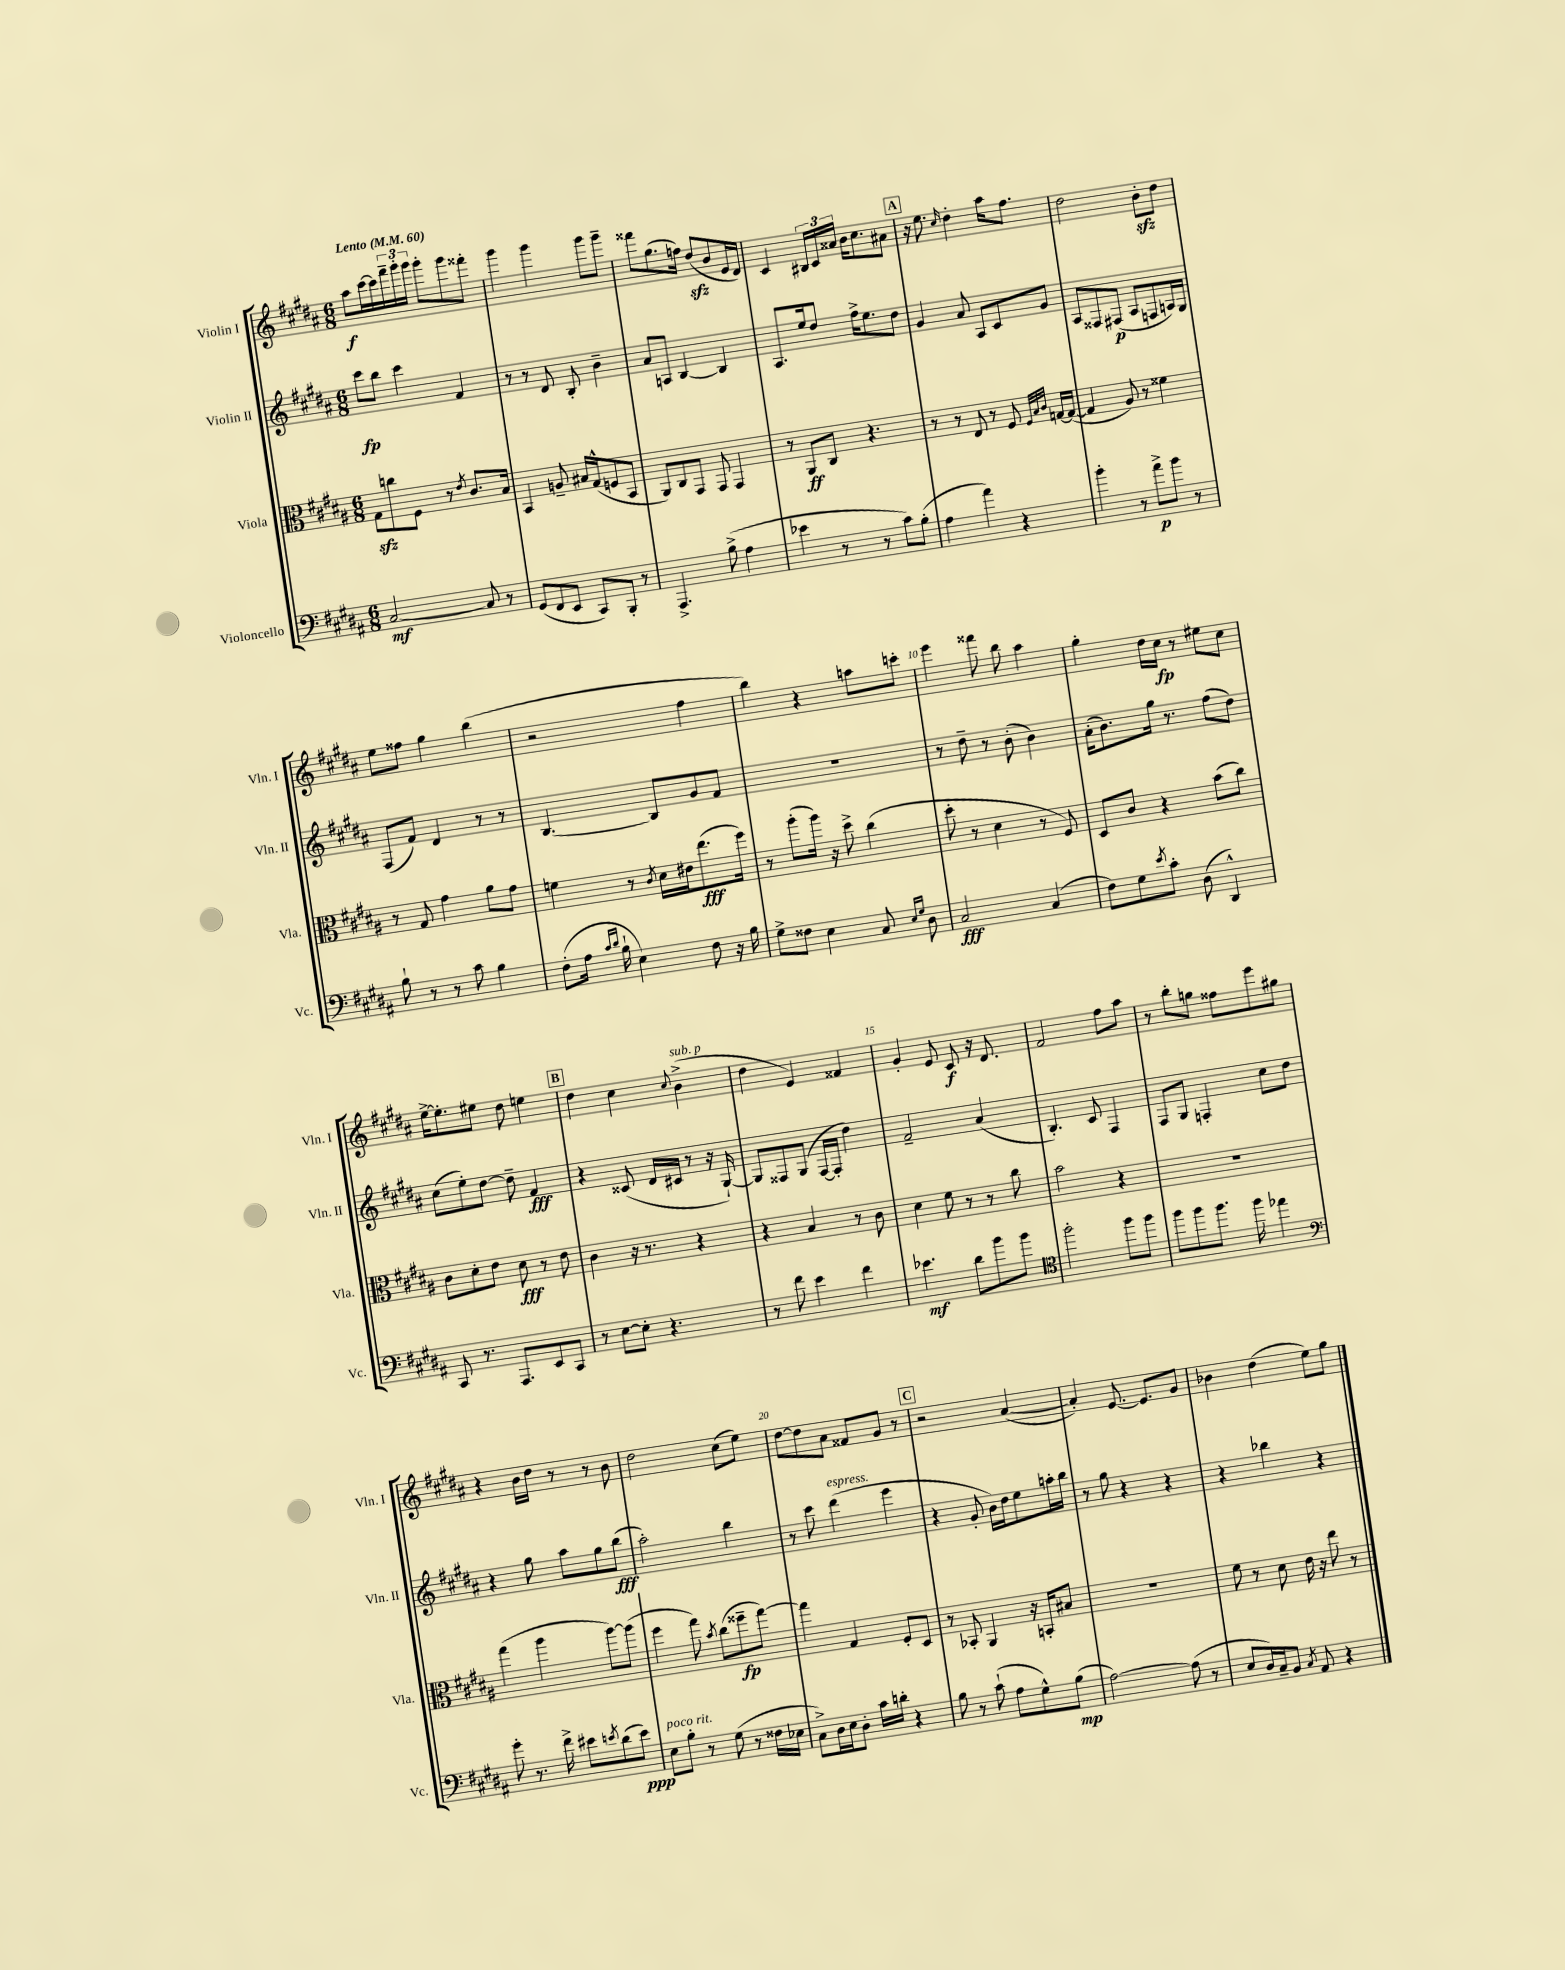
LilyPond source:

<<
\new StaffGroup <<
\new Staff = "s0" \with { instrumentName = "Violin I" shortInstrumentName = "Vln. I" } {
    \clef treble \key b \major \numericTimeSignature \time 6/8 \tempo "Lento" 4 = 60
    ais''8\f cis'''16~ cis'''16 \tuplet 3/2 { fis'''16-- gis'''16-. gis'''16 } gis'''8-. gis'''8 fisis'''8-. |
    gis'''4 gis'''4 gis'''8 gis'''8-- |
    fisis'''8 gis''8.( f''16) dis''8\sfz( b'8 e'16 dis'16) |
    cis'4 \tuplet 3/2 { bis16 cis'16 aisis'16 } b'16 cis''8. ais'8 |
    \mark \markup { \box "A" } r16 e''8. \grace { cis''16 } dis''4-. ais''16 fis''8. |
    dis''2 b'8-.\sfz dis''8 |
    e''8 fisis''8 gis''4 b''4( |
    r2 fis''4 |
    b''4) r4 a''8 c'''8-. |
    e'''4 fisis'''8 b''8 ais''4 |
    gis''4-. dis''16 cis''16\fp r8 eis''8 cis''8 |
    e''16~-> e''8.-. eis''8 dis''8 e''4 |
    \mark \markup { \box "B" } dis''4 cis''4 \appoggiatura { cis''8 } b'4->^\markup { \italic "sub. p" }( |
    dis''4 e'4) fisis'4 |
    gis'4-. e'8 cis'8\f r16 dis'8. |
    fis'2 fis''8 ais''8 |
    r8 b''8-. g''8 fisis''8 e'''8 gis''8 |
    r4 b'16 dis''16 r8 r8 b'8 |
    dis''2 cis''8( e''8) |
    dis''8~ dis''8 ais'8 fisis'8 gis'8 r8 |
    \mark \markup { \box "C" } r2 ais'4~( |
    ais'4-.) e'8.~ e'8. gis'8 |
    bes'4 dis''4( e''8) gis''8 \bar "|." |
}
\new Staff = "s1" \with { instrumentName = "Violin II" shortInstrumentName = "Vln. II" } {
    \clef treble \key b \major \numericTimeSignature \time 6/8
    cis'''8\fp b''8 cis'''4 fis'4 |
    r8 r8 dis'8 b8-. b'4-- |
    ais'8 a8 b4~ b4 |
    ais8. e''16 dis''8 fis''16-> e''8. dis''8 |
    \mark \markup { \box "A" } gis'4 ais'8 ais8 cis'8 gis'8 |
    ais8 fisis8 fis8\p( ais8 f8 a16) gis16 |
    fis8( fis'8) dis'4 r8 r8 |
    b4.~ b8 gis'8 fis'8 |
    R2. |
    r8 dis''8-- r8 b'8-.( b'4) |
    ais'16-.( b'8.) gis''16 r8. fis''8( dis''8) |
    cis''8( e''8-.) dis''8~ dis''8-- fis'4\fff |
    \mark \markup { \box "B" } r4 cisis'8( dis'16 cis'16 r8 r16 gis16~-!) |
    gis8 fisis8 gis8( fisis16~ fisis16-. dis''4) |
    fis'2-- ais'4( |
    b4.-.) cis'8 fis4 |
    fis8 gis8 f4-. cis''8 dis''8 |
    r4 gis''8 ais''8 gis''8 b''8\fff( |
    ais''2-.) b''4 |
    r8 cis'''8 dis'''4^\markup { \italic "espress." }( e'''4 |
    \mark \markup { \box "C" } r4 gis'8-. b'16) dis''16 e''8 a''16-. b''16 |
    r8 gis''8 r4 r4 |
    r4 bes''4 r4 \bar "|." |
}
\new Staff = "s2" \with { instrumentName = "Viola" shortInstrumentName = "Vla." } {
    \clef alto \key b \major \numericTimeSignature \time 6/8
    gis8\sfz c''8 fis8 r8 \acciaccatura { e'8 } cis'8. b16 |
    b,4 a8-- bis16 gis16-^( f8 b,8 |
    ais,8) cis8 gis,8 gis,8 gis,4 |
    r8 ais,8\ff cis8 r4. |
    \mark \markup { \box "A" } r8 r8 e8 r8 fis8 \grace { fis32 b32 cis'32 } g16~ g16~( |
    g4 ais8) r8 fisis'4 |
    r8 gis8 gis'4 ais'8 gis'8 |
    f'4 r8 \acciaccatura { cis'8 } dis'16 eis'16 e''8.\fff( fis''16) |
    r8 ais''8-.( ais''16) r16 dis''8-> cis''4( |
    dis''8-. r8 dis'4 r8 fis8) |
    dis8 cis'8 r4 b'8( cis''8) |
    cis'8 dis'8-. e'8 dis'8\fff r8 e'8 |
    \mark \markup { \box "B" } cis'4 r16 r8. r4 |
    r4 b4 r8 cis'8 |
    dis'4 fis'8 r8 r8 cis''8 |
    b'2 r4 |
    R2. |
    gis''4( ais''4 ais''8~) ais''8( |
    fis''4 gis''8) \acciaccatura { b'8 } cis''8( fisis''8--\fp gis''8~) |
    gis''4 gis4 fis8-. dis8 |
    \mark \markup { \box "C" } r8 bes,8-. ais,4 r16 b,16-. bis8 |
    R2. |
    fis'8 r8 dis'8 e'16 r16 e''8 r8 \bar "|." |
}
\new Staff = "s3" \with { instrumentName = "Violoncello" shortInstrumentName = "Vc." } {
    \clef bass \key b \major \numericTimeSignature \time 6/8
    cis2~\mf cis8 r8 |
    gis,8( fis,8 e,8 cis,8) b,,8-. r8 |
    ais,,4.-> b8->( ais4 |
    ees'4 r8 r8 cis'8) b8-.( |
    \mark \markup { \box "A" } ais4 ais'4) r4 |
    b'4-. r8 ais'8->\p b'8 r8 |
    b8-! r8 r8 cis'8 b4 |
    fis8-.( ais16 \grace { cis'16 dis'16 } b16-! e4) fis8 r16 b16 |
    gis8-> fisis8 e4 cis8 \grace { e16 gis16 } dis8 |
    cis2\fff cis4( |
    fis8) gis8 \acciaccatura { e'8 } cis'8-. dis8( dis,4-^) |
    cis,8 r8. ais,,8. e,8 cis,8 |
    \mark \markup { \box "B" } r8 e8~ e8-. r4. |
    r8 fis'8 e'4 fis'4 |
    ees'4.\mf dis'8 b'8 b'8 |
    \clef tenor fis''2-. fis''8 fis''8 |
    fis''8 fis''8 fis''8. fis''16 ees''4 |
    \clef bass gis'8-. r8. fis'16-> eis'8 \acciaccatura { e'8 } dis'8( e'8\ppp) |
    e8^\markup { \italic "poco rit." } b8-. r8 gis8( r8 fisis16 ees16 |
    cis8->) dis16 e16 dis8-. cis'16 d'16-. r4 |
    \mark \markup { \box "C" } b8 r8 cis'8-!( ais8 gis8-^) b8\mp( |
    ais2~) ais8( r8 |
    e8 dis16) cis16-- b,8 \acciaccatura { cis8 } ais,8 r4 \bar "|." |
}
>>
>>
\layout { \context { \Score \override BarNumber.break-visibility = ##(#f #t #t) barNumberVisibility = #(every-nth-bar-number-visible 5) } }
